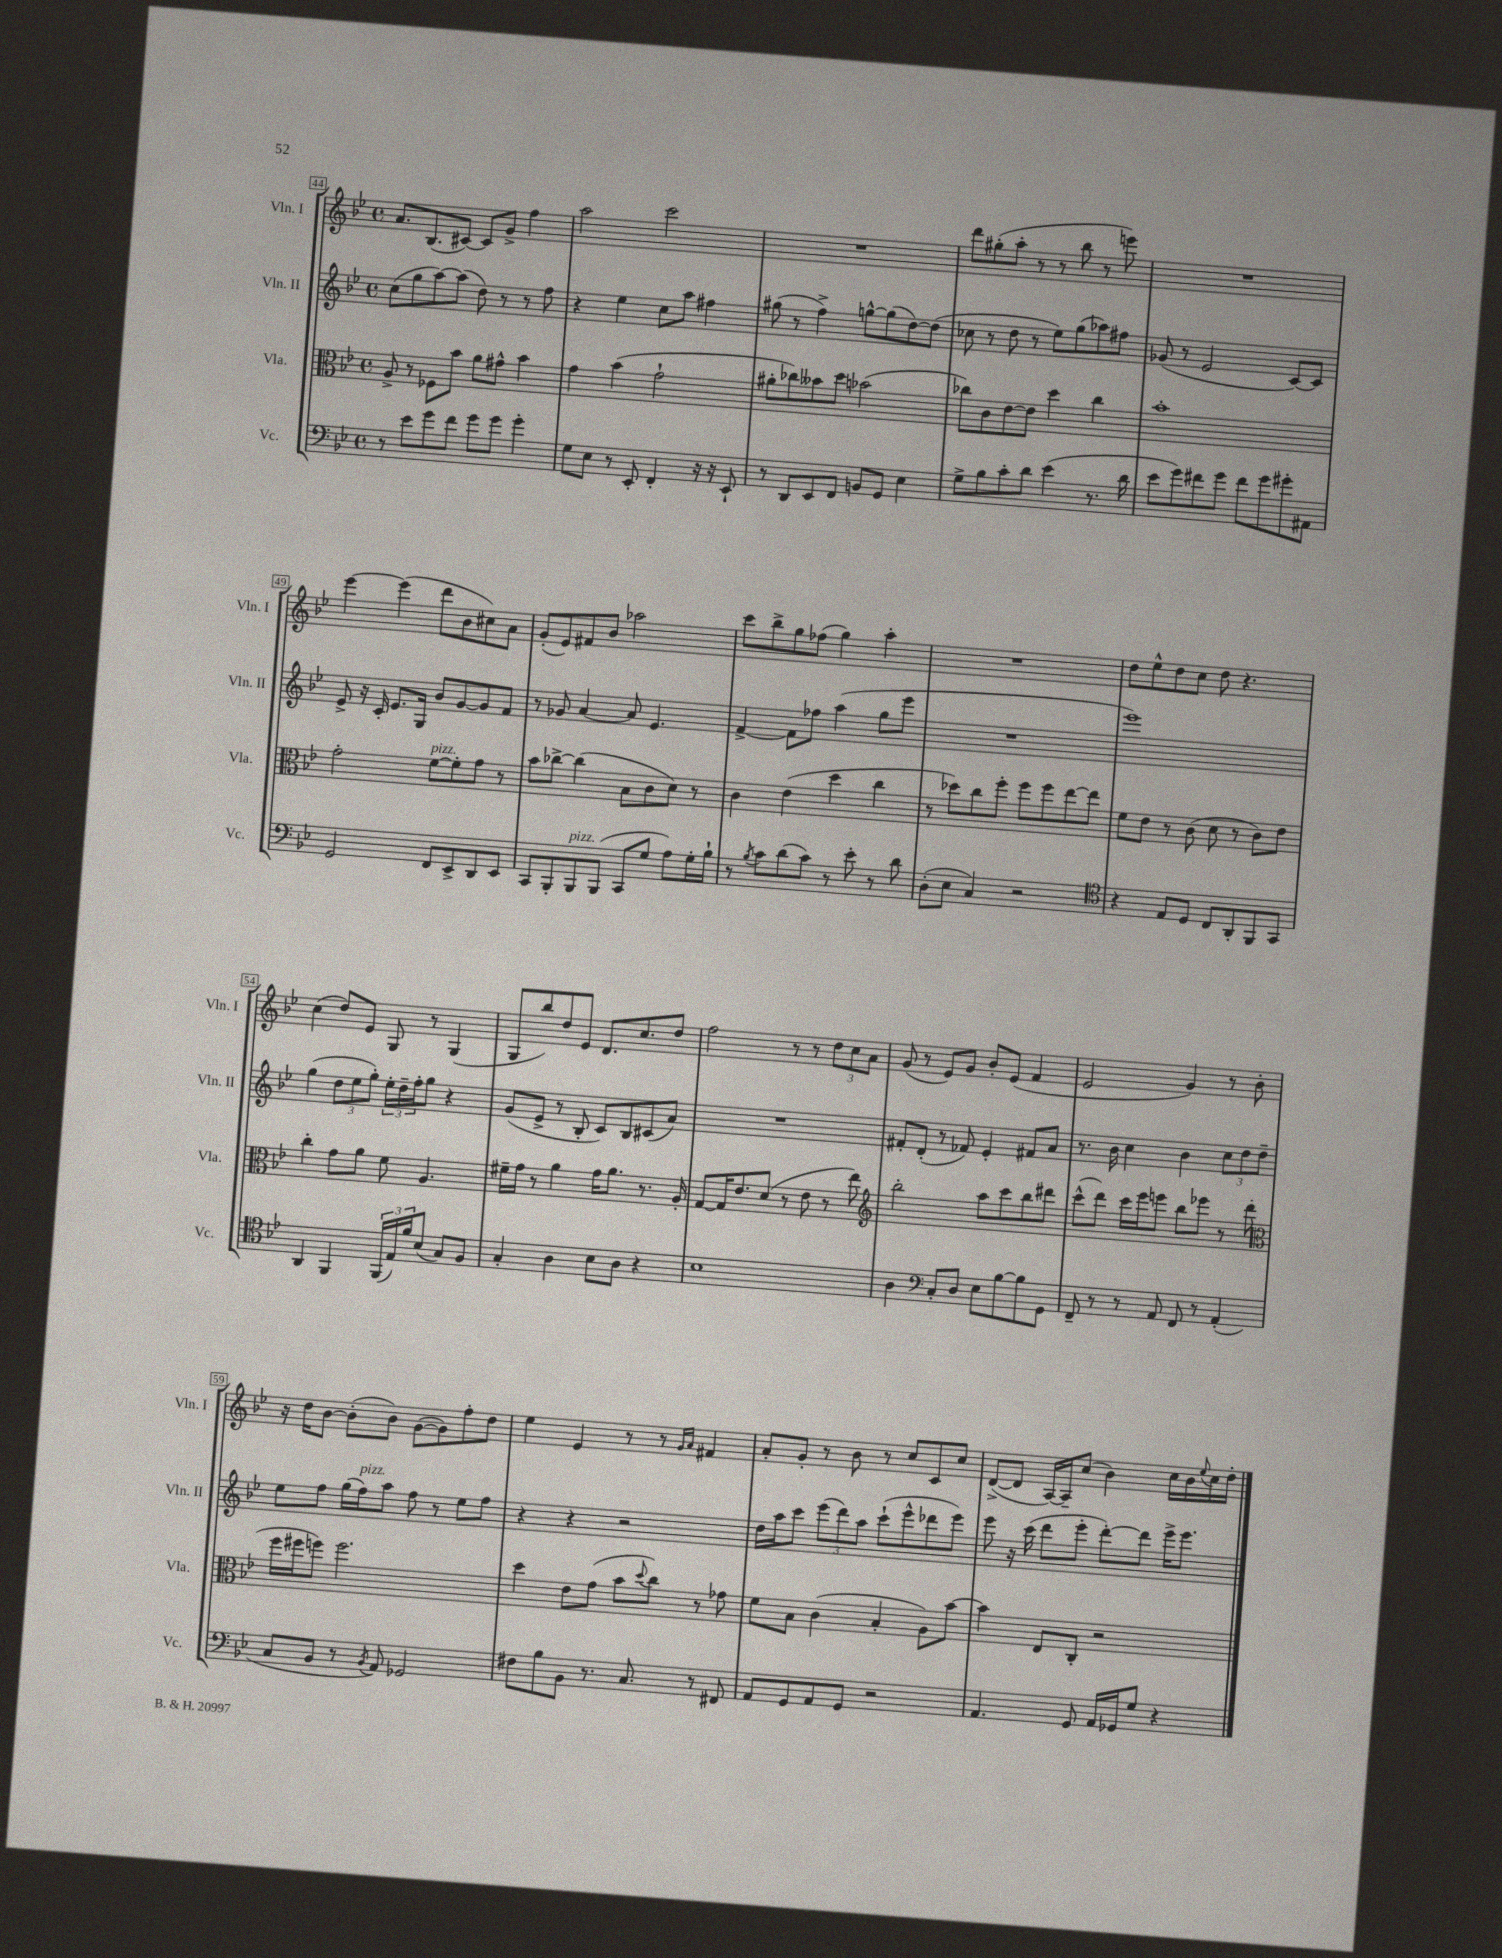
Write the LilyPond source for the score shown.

<<
\new StaffGroup <<
\new Staff = "s0" \with { instrumentName = "Vln. I" shortInstrumentName = "Vln. I" } {
    \clef treble \key bes \major \defaultTimeSignature \time 4/4
    a'8. bes8.( cis'8~) cis'8 g'8-> f''4 |
    a''2 c'''2 |
    R1 |
    d'''8 gis''8-.( a''8-. r8 r8 bes''8 r8 e'''8) |
    R1 |
    ees'''4~ ees'''4( d'''8 bes'8 cis''8) a'8 |
    g'8-.( ees'8) fis'8 bes'8 aes''2 |
    c'''8 bes''8-> g''8 fes''8( g''4) a''4-. |
    R1 |
    d''8 ees''8-^ d''8 c''8 d''8 r4. |
    c''4( d''8) ees'8 g8 r8 g4( |
    g8 bes''8) d''8 ees'8 d'8. c''8. d''8 |
    f''2 r8 r8 \tuplet 3/2 { d''8 c''8 a'8 } |
    g'8( r8 ees'8) g'8 bes'8-. ees'8( f'4 |
    ees'2 g'4) r8 bes'8-. |
    r16 d''16 bes'8~ bes'8-.( bes'8) g'8~( g'8) f''8-. d''8 |
    ees''4 ees'4 r8 r8 \grace { g'16 a'16 } fis'4 |
    a'8-. g'8-. r8 bes'8 r8 c''8 c'8 c''8 |
    d'8~->( d'8 a16~) a16-- c''8( bes'4) c''16 bes'16 \appoggiatura { ees''8 } c''16 d''16-. \bar "|." |
}
\new Staff = "s1" \with { instrumentName = "Vln. II" shortInstrumentName = "Vln. II" } {
    \clef treble \key bes \major \defaultTimeSignature \time 4/4
    c''8( g''8 a''8~) a''8( d''8) r8 r8 f''8 |
    r4 ees''4 c''8 a''8 fis''4 |
    gis''8( r8 f''4->) g''8~-^ g''8( d''8~) d''8( |
    ces''8 r8 d''8 r8 ees''8) g''8( aes''8) fis''8 |
    ges'8( r8 ees'2 c'8~) c'8 |
    ees'8-> r16 c'16-. ees'8. g16 bes'8 g'8~ g'8 f'8 |
    r8 ges'8 a'4~ a'8 ees'4. |
    f'4~-> f'8 fes''8 a''4( g''8 ees'''8 |
    R1 |
    ees'''1) |
    g''4( \tuplet 3/2 { d''8 ees''8 g''8-.) } \tuplet 3/2 { ees''16-. d''16-- f''16-. } g''8 r4 |
    g'8( ees'8-> r8 bes8-. c'8) bes8 cis'8( a'8) |
    R1 |
    fis'8-. d'8-.( r8 fes'8) ees'4-. fis'8 a'8 |
    r8. bes'16 c''4 bes'4 \tuplet 3/2 { c''8 d''8 d''8-- } |
    ees''8 f''8 g''16( f''16^\markup { \italic "pizz." }) a''8 f''8 r8 ees''8 f''8 |
    r4 r4 r2 |
    d''16 a''16 c'''8 \tuplet 3/2 { ees'''8( d'''8) a''8 } c'''8-!( ees'''8-^ des'''8 ees'''8) |
    ees'''8 r16 c'''16( d'''8 ees'''8-. d'''8~-.) d'''8 ees'''16-> ees'''8. \bar "|." |
}
\new Staff = "s2" \with { instrumentName = "Vla." shortInstrumentName = "Vla." } {
    \clef alto \key bes \major \defaultTimeSignature \time 4/4
    a8-> r8 fes8 bes'8 a'8 gis'8-^ bes'4 |
    g'4 bes'4( g'2-! |
    ais'8-. ces''8) beses'8 d''8 bes'2( |
    ces''8) c'8 ees'8~ ees'8 d''4 ces''4 |
    bes'1-. |
    g'2-. f'8~^\markup { \italic "pizz." } f'8-. g'8 r8 |
    bes'8 ces''8~-> ces''4( bes8 c'8 d'8) r8 |
    c'4 ees'4( d''4 c''4 |
    r8 des''8) c''8 f''8-. f''8 f''8 ees''8~ ees''8 |
    f'8 ees'8 r8 c'8( d'8 r8 c'8) ees'8 |
    c''4-. g'8 a'8 f'8 a4. |
    fis'16-- g'16 r8 a'4 g'16 a'8. r8. a16-. |
    g8~ g16 ees'8. d'8( r8 ees'8 r8 ees''8) |
    \clef treble bes''2-. a''8 c'''8 bes''8 dis'''8 |
    c'''8-^( d'''8) c'''16 ees'''16 e'''8 bes''8 ees'''8 r8 d'''8( |
    \clef alto f''16 fis''16 f''8) f''2. |
    d''4 ees'8 g'8( bes'8 \appoggiatura { d''8 } c''8) r8 ges'8 |
    f'8 bes8 c'4( bes4-. a8) bes'8~ |
    bes'4 ees8 c8-. r2 \bar "|." |
}
\new Staff = "s3" \with { instrumentName = "Vc." shortInstrumentName = "Vc." } {
    \clef bass \key bes \major \defaultTimeSignature \time 4/4
    r8 ees'8 g'8 f'8 g'8 g'8 g'4-. |
    g8 ees8 r8 ees,8-. f,4-. r16 r16 ees,8-! |
    r8 d,8 ees,8 f,8 b,8 g,8 ees4 |
    g8-> bes8 c'8-. d'8 ees'4( r8. d'16 |
    ees'8 g'8) fis'8 g'8 fis'8 g'8 gis'8-. ais,8 |
    g,2 f,8 ees,8-> d,8 ees,8 |
    c,8 bes,,8-. bes,,8^\markup { \italic "pizz." } bes,,8( c,8 g8 a8) g16-. bes16-! |
    r8 \acciaccatura { bes8 } c'8 d'8( c'8) r8 ees'8-. r8 d'8 |
    d8-.( ees8 c4) r2 |
    \clef tenor r4 ees8 d8 c8 a,8-. f,8 g,8 |
    a,4 f,4 \tuplet 3/2 { f,16( ees16) f'16 } bes8( g8) f8 |
    g4-. a4 bes8 a8 r4 |
    bes1 |
    a4 \clef bass c8-. d8 ees8 bes8~ bes8 g,8 |
    f,8-- r8 r8 a,8 f,8 r8 a,4-.( |
    c8 bes,8 r8 \acciaccatura { bes,8 } a,8) ges,2 |
    fis8 bes8 bes,8 r8. c8. r8 fis,8 |
    a,8 g,8 a,8 g,8 r2 |
    a,4. g,8 a,16 ges,16 g8 r4 \bar "|." |
}
>>
>>
\layout { \context { \Score currentBarNumber = #44 \override BarNumber.stencil = #(make-stencil-boxer 0.1 0.3 ly:text-interface::print) } }
